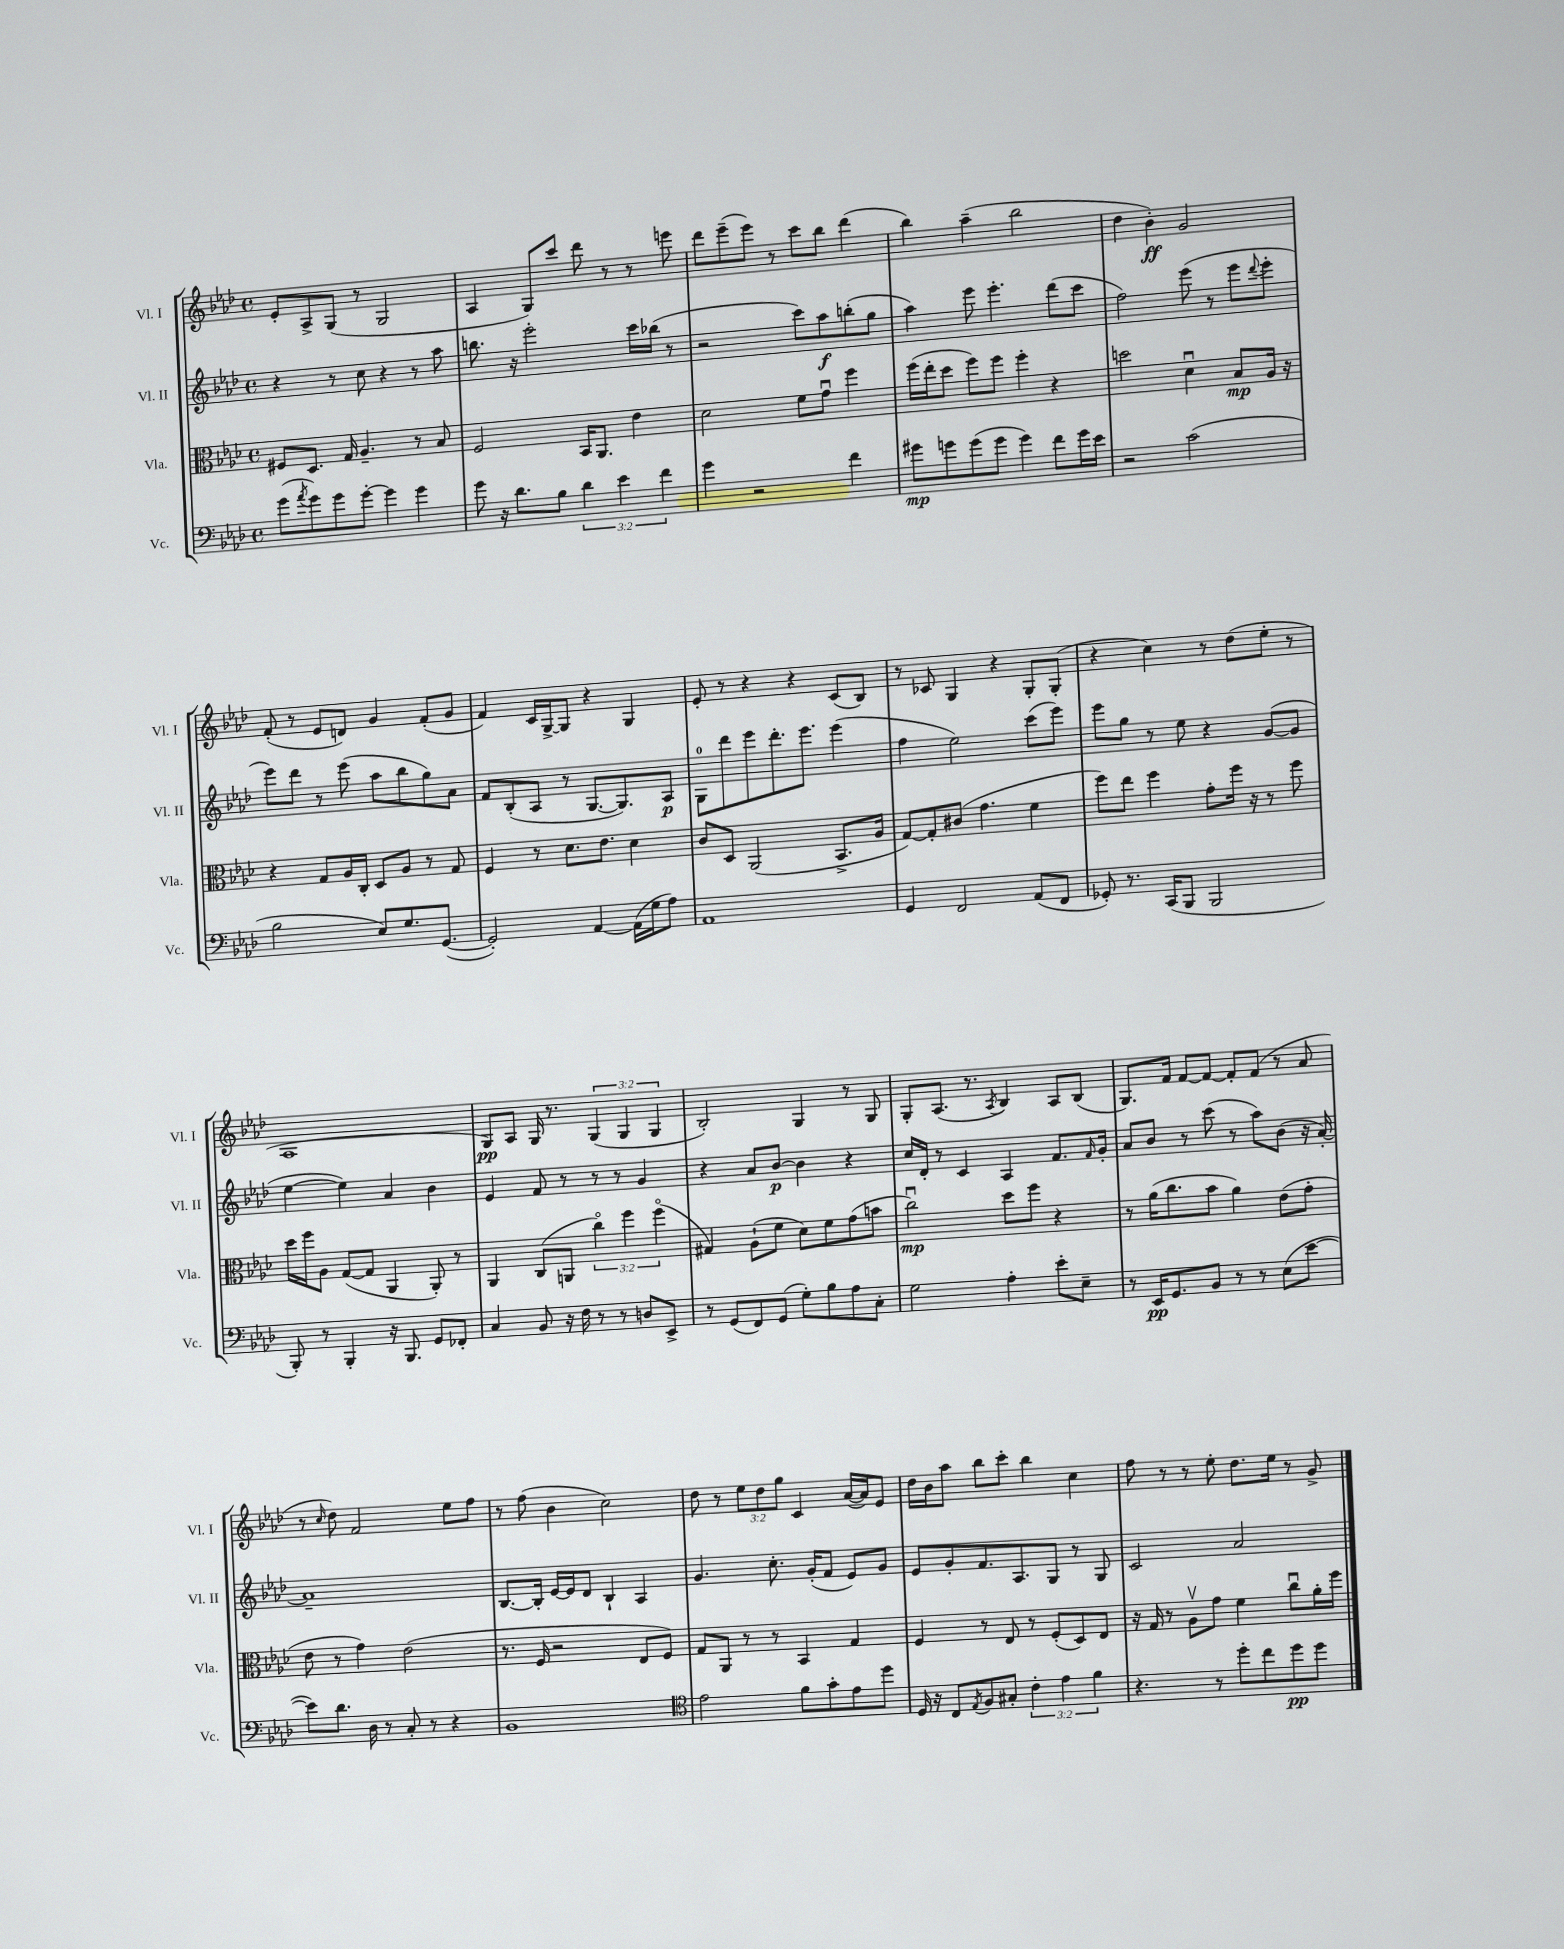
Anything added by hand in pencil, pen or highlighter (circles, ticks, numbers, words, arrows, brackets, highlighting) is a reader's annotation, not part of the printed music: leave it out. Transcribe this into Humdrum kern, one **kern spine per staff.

**kern	**kern	**kern	**kern
*staff4	*staff3	*staff2	*staff1
*clefF4	*clefC3	*clefG2	*clefG2
*k[b-e-a-d-]	*k[b-e-a-d-]	*k[b-e-a-d-]	*k[b-e-a-d-]
*M4/4	*M4/4	*M4/4	*M4/4
*met(c)	*met(c)	*met(c)	*met(c)
(8g	8F#	4r	8e-'
8qa-	.	.	.
8g)	8.D-	.	8A-^
8g	.	8r	(8G
.	16G	.	.
[8g'	4.A-~	8cc	8r
4g]	.	4r	2G
4g	8r	8r	.
.	8B-	8aa-	.
=	=	=	=
8g	2F	8.bb	4A-
16r	.	.	.
8.d-	.	16r	.
.	.	2eee-'	8G)
8B-	.	.	8ccc
6d-	16BB-	.	8ddd-
.	8.AA-	.	.
.	.	.	8r
6e-	.	.	.
.	4e-	16ccc	8r
.	.	(16bb-	.
6f	.	.	.
.	.	8r	8eee
=	=	=	=
4g	2d-	2r	8ddd-
.	.	.	(8eee-~
2r	.	.	8eee-)
.	.	.	8r
.	8f	8ccc)	8ccc
.	8gu	8aa-	8bb-
4f	4ff	(8bb'	(4ddd-
.	.	8gg	.
=	=	=	=
8g#	(16ff	4aa-)	4bb-)
.	16ee-'	.	.
8g	8dd-	.	.
(8g	8ff)	8eee-	(4aa-~
8g	8ff	4.eee-'	.
4g)	4ff'	.	2bb-
8f	4r	(8ddd-	.
16g	.	8ccc	.
16e-	.	.	.
=	=	=	=
2r	2dd	2ff)	4dd-
.	.	.	4b-')
(2c	4d-u	(8eee-	2g
.	.	8r	.
.	8B-	8eee-	.
.	.	8qqddd-	.
.	16A-	8eee-'	.
.	16r	.	.
=	=	=	=
2B-	4r	8eee-)	(8f'
.	.	8ddd-	8r
.	8G	8r	8e-
.	16A-	(8eee-	8d)
.	16C'	.	.
8E-)	8D-	8aa-	4g
8.G	8A-	8bb-	.
.	8r	8gg)	(8f'
([8.GG	.	.	.
.	8G	8a-	8g
=	=	=	=
2GG'])	4F	8f	4f)
.	.	(8B-'	.
.	8r	8A-	16c
.	.	.	[16G^
.	8.d-	8r	8G]
[4AA-	.	[8.G	4r
.	8.e-	.	.
.	.	8.G])	.
(16AA-]	4d-	.	4G
16G	.	.	.
8A-)	.	8A-	.
=	=	=	=
1AA-	8c	8G	8e-'
.	8D-	8ddd-	8r
.	(2AA-	8eee-	4r
.	.	8.ddd-'	.
.	.	.	4r
.	.	8.eee-	.
.	8.BB-^	(4eee-	(8c
.	.	.	8B-)
.	16A-	.	.
=	=	=	=
4GG	[8G)	4ff	8r
.	8G']	.	8c-
2FF	(8c#	2ee-)	4G
.	4.g	.	.
.	.	.	4r
(8AA-	4f	(8ccc	8G'
8FF	.	8eee-)	(8G'
=	=	=	=
8GG-')	8ff)	8eee-	4r
8.r	8ee-	8gg	.
.	4ff	8r	4cc)
(16CC	.	.	.
8BBB-	.	8ee-	.
2BBB-	8g'	4r	8r
.	16ff	.	(8dd-
.	16r	.	.
.	8r	([8g	8ee-'
.	8ff	8g]	8r
=	=	=	=
8BBB-')	16dd-	[4ee-	1A-
.	16ff	.	.
8r	8A-	.	.
4BBB-'	([8G	4ee-])	.
.	8G]	.	.
16r	4AA-	4a-	.
8.BBB-	.	.	.
8GG	8AA-')	4b-	.
8FF-'	8r	.	.
=	=	=	=
4C	4AA-	4e-	8G)
.	.	.	8A-
8BB-	(8C	8f	16G
.	.	.	8.r
16r	8AA	8r	.
16F	.	.	.
8r	6cco)	8r	(6G
8r	.	8r	.
.	6ff	.	6G
8D	.	4g	.
.	(6ffo	.	6G
8EE-^	.	.	.
=	=	=	=
8r	4G#)	4r	2B-')
(8GG	.	.	.
8FF)	(8A-`	8a-	.
(8GG	8f	[8b-	.
8G')	8d-)	4b-]	4G
8B-	8f	.	.
8A-	(8g	4r	8r
8C'	8b	.	8G
=	=	=	=
2G	2ccu)	16cc	8G'
.	.	16d-'	.
.	.	8r	(8.A-
.	.	4c	.
.	.	.	8.r
.	.	.	8qA-
4A-'	8dd-	4A-	4B-)
.	8ff	.	.
8e-'	4r	8.f	8A-
8E-~	.	.	(8B-
.	.	16qqf	.
.	.	16g'	.
=	=	=	=
8r	8r	8a-	8.G)
16EE-	(16a-	8b-	.
8.GG	8.cc	.	16f
.	.	8r	[8f
8BB-	8b-	(8ccc	8f_
8r	4a-)	8r	8f']
8r	.	8aa-)	(8f
(8E-	(8e-	(8b-	8r
[8e-	8g'	16r	8a-
.	.	[16a-')	.
=	=	=	=
8e-])	8e-	1a-~]	8r
.	.	.	16qqcc
8.d-	8r	.	8dd-)
.	4g)	.	2f
16D-	.	.	.
8r	.	.	.
8C'	(2e-	.	.
8r	.	.	.
4r	.	.	8ee-
.	.	.	8ff
=	=	=	=
1BB-	8.r	[8.B-	8r
.	.	.	(8ff
.	16F	16B-']	.
.	2r	[16e-	4b-
.	.	16e-]	.
.	.	8d-	.
.	.	4B-`	2cc)
.	8E-	4A-	.
.	8F)	.	.
=	=	=	=
*clefC4	*	*	*
2e-	8G	4.g	8dd-
.	8AA-	.	8r
.	8r	.	12ee-
.	.	.	12dd-
.	8r	8.cc'	.
.	.	.	12gg
8f	4BB-	.	4c
.	.	(16g'	.
8g'	.	8f	.
8e-	4G	8e-)	([16a-
.	.	.	16a-])
8dd-	.	8g	8e-
=	=	=	=
16D-	4F	8e-	16dd-
16r	.	.	16b-
8C	.	8g'	8aa-
8qE-	.	.	.
8F	8r	8.f	8bb-
8G#'	8E-	.	8ccc'
.	.	8.A-	.
6c'	8r	.	4bb-
.	(8F'	8G	.
6e-	.	.	.
.	8D-)	8r	4cc
6f	.	.	.
.	8E-	8G	.
=	=	=	=
4.r	16r	2c	8ff
.	16G	.	.
.	8r	.	8r
.	8A-v	.	8r
8r	8g	.	8ee-'
8dd-'	4f	2a-	8.dd-
8cc	.	.	.
.	.	.	16ee-
8dd-	8ccu	.	8r
8dd-	16a-'	.	8g^
.	16ff	.	.
==	==	==	==
*-	*-	*-	*-
